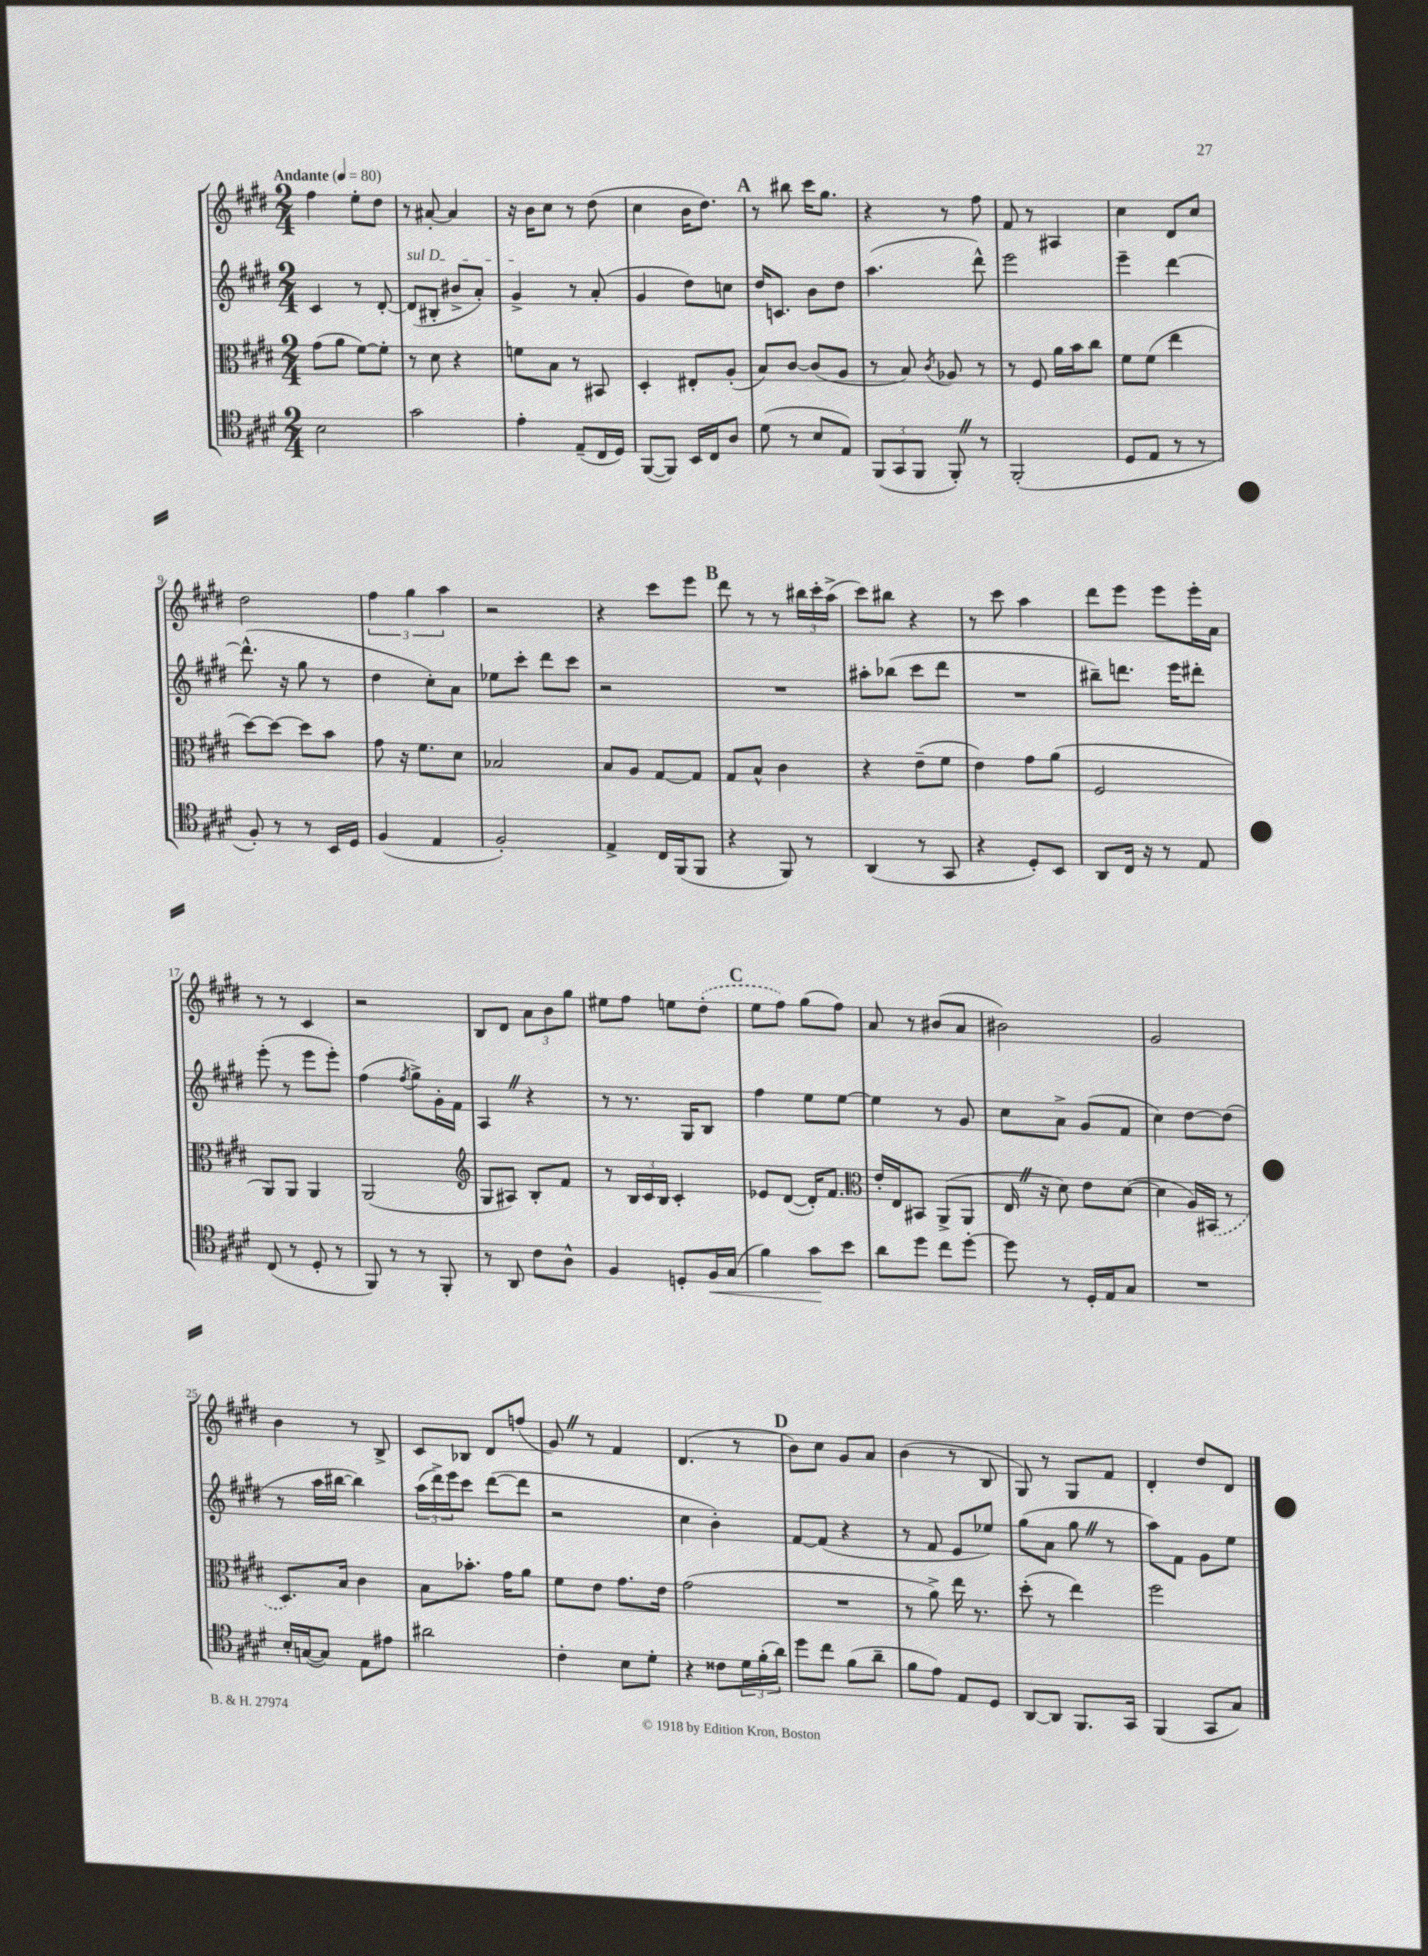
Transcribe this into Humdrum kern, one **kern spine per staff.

**kern	**kern	**kern	**kern
*staff4	*staff3	*staff2	*staff1
*clefC4	*clefC3	*clefG2	*clefG2
*k[f#c#g#d#]	*k[f#c#g#d#]	*k[f#c#g#d#]	*k[f#c#g#d#]
*M2/4	*M2/4	*M2/4	*M2/4
*MM80	*MM80	*MM80	*MM80
2B\	(8g#\L	4c#/	4ff#\
.	8a\J	.	.
.	[8f#\L)	8r	8ee'\L
.	8f#'\]J	[8d#'/	8dd#\J
=	=	=	=
2g#\	8r	(8d#/]L	8r
.	8d#\	8B#'/J	[8a#'/
.	4r	8b#^/L	4a#/]
.	.	8a'/J)	.
=	=	=	=
4e'\	8f\L	4g#^/	16r
.	.	.	16b\LK
.	8B\J	.	8cc#\J
(8E~/L	8r	8r	8r
16C#/L	8BB#/	(8a'/	(8dd#\
16D#/JJ)	.	.	.
=	=	=	=
([8FF#/L	4D#'/	4g#/	4cc#\
8FF#/]J)	.	.	.
16BB/LL	8E#'/L	8dd#\L)	16b\LK
16C#/J	.	.	8.dd#\J)
8A/J	(8A'/J	8cc\J	.
=	=	=	=
(8d#\	8B/L)	16dd#/LK	8r
.	.	8.c/J	.
8r	[8c#/J	.	8bb#\
8B/L	(8c#/]L	8b\L	16ccc#\LK
.	.	.	8.gg#\J
8E/J)	8A/J	8dd#\J	.
=	=	=	=
(12FF#/L	8r	(4.aa\	4r
12GG#/	.	.	.
.	8B/)	.	.
12FF#/J	.	.	.
.	8qc#/	.	.
8FF#'/)	8A-/	.	8r
8r	8r	8ddd#^^\)	8ff#\
=	=	=	=
(2FF#'/	8r	2eee\	8f#/
.	8F#/	.	8r
.	16a\LL	.	4A#/
.	16b\J	.	.
.	8cc#\J	.	.
=	=	=	=
8D#/L	8f#\L	4eee~\	4cc#\
8E/J	(8f#\J	.	.
8r	4ee\	[4ddd#\	8d#/L
8r	.	.	8cc#/J
=	=	=	=
8F#'/)	[8dd#\L)	(8.ddd#^^\]	2dd#\
8r	8dd#\_J	.	.
.	.	16r	.
8r	8dd#\]L	8gg#\	.
16BB/LL	8b\J	8r	.
16D#/JJ	.	.	.
=	=	=	=
(4F#/	8g#\	4dd#\	6ff#\
.	16r	.	.
.	.	.	6gg#\
.	8.f#\L	.	.
4E/	.	8cc#'\L)	.
.	.	.	6aa\
.	8d#\J	8a\J	.
=	=	=	=
2F#'/)	2B-/	8ee-\L	2r
.	.	8ccc#'\J	.
.	.	8ddd#\L	.
.	.	8ccc#\J	.
=	=	=	=
4E^/	8B/L	2r	4r
.	8A/J	.	.
16C#/LL	[8G#/L	.	8ccc#\L
(16FF#/J	.	.	.
8FF#/J	8G#/]J	.	8eee\J
=	=	=	=
4r	8G#/L	2r	8ddd#\
.	8B^^/J	.	8r
8FF#/)	4c#\	.	8r
8r	.	.	24bb#\LL
.	.	.	24ccc#'\
.	.	.	(24aa^\JJ
=	=	=	=
(4AA/	4r	8aa#'\L	8ccc#\L)
.	.	(8bb-\J	8bb#\J
8r	(8e~\L	8ccc#\L	4r
8GG#/	8f#\J	8ddd#\J	.
=	=	=	=
4r	4e\)	2r	8r
.	.	.	8ccc#\
8D#'/L)	8g#\L	.	4aa\
8BB/J	(8a\J	.	.
=	=	=	=
8AA/L	2F#/	8bb#~\L)	8ddd#\L
16C#/Jk	.	8.ddd\J	8eee\J
16r	.	.	.
8r	.	.	8eee\L
.	.	16eee\LK	.
8E/	.	8ddd#'\J	16eee'\L
.	.	.	16a\JJ
=	=	=	=
(8C#/	8AA/L)	(8eee'\	8r
8r	8AA/J	8r	8r
8D#'/	4AA/	8eee\L	4c#/
8r	.	8eee'\J)	.
=	=	=	=
8FF#/)	(2AA/	(4ff#\	2r
8r	.	.	.
.	.	8qff#/	.
8r	.	8gg#^\L)	.
8FF#'/	.	16g#'\L	.
.	.	16f#\JJ	.
=	=	=	=
*	*clefG2	*	*
8r	8G#/L	4A/	8B/L
8AA/	8A#/J)	.	8d#/J
8c#\L	8B'/L	4r	12a\L
.	.	.	12b\
8A^^\J	8f#/J	.	.
.	.	.	12gg#\J
=	=	=	=
4F#/	8r	8r	8ee#\L
.	24B/LL	8.r	8ff#\J
.	24c#/	.	.
.	24B/JJ	.	.
8D'/L	4c#'/	.	8ee\L
.	.	16G#/LK	.
16F#/L	.	8B/J	(8dd#'\J
(16G#/JJ	.	.	.
=	=	=	=
4f#\)	8e-/L	4ff#\	8ee\L
.	([8d#/J	.	8ff#\J)
8g#\L	16d#'/]LK)	8ee\L	(8gg#\L
.	8.f#/J	.	.
8b\J	.	[8ee\J	8ff#\J)
=	=	=	=
*	*clefC3	*	*
8a\L	16e'/LL	4ee\]	8a/
.	16E/J	.	.
8dd#\J	8BB#/J	.	8r
8cc#\L	(8AA^/L	8r	(8b#/L
[8dd#'\J	8AA/J	8g#/	8a/J
=	=	=	=
8dd#\]	16E/	8cc#\L	2b#\)
.	16r	.	.
8r	8d#\)	8a^\J	.
16D#'/LL	8e\L	(8g#/L	.
16E/J	.	.	.
8G#/J	([8d#\J	8f#/J	.
=	=	=	=
2r	4d#\]	4cc#\)	2g#/
.	16A/LL)	[8dd#\L	.
.	(16BB#/JJ	.	.
.	8r	(8dd#\]J	.
=	=	=	=
16B'/LL	8.D#/L)	8r	4b\
([16G/J	.	.	.
8G/]J)	.	16aa\LL	.
.	16B/Jk	[16bb#\JJ	.
8E\L	4c#\	4bb#\])	8r
8e#\J	.	.	8B^/
=	=	=	=
2a#\	8B\L	(24aa\LL	8c#/L
.	.	24ddd#^\)	.
.	.	24eee\J	.
.	8.b-'\J	8ccc#\J	8B-/J
.	.	([8ddd#\L	8d#/L
.	16g#\LK	.	.
.	8a\J	8ddd#\]J	(8ff/J
=	=	=	=
4c#'\	8f#\L	2r	8g#/)
.	8e\J	.	8r
8B\L	8.g#\L	.	4f#/
8d#'\J	.	.	.
.	16e\Jk	.	.
=	=	=	=
4r	(2g#\	4cc#\	(4.d#/
8c##\L	.	4b'\)	.
24d#\L	.	.	8r
(24f#'\	.	.	.
24a\JJ)	.	.	.
=	=	=	=
8dd#\L	2r	[8f#/L	8b\L)
8cc#\J	.	(8f#/]J	8cc#\J
(8f#\L	.	4r	8g#/L
8a~\J	.	.	8a/J
=	=	=	=
8f#\L	8r	8r	(4b\
8e\J)	8a^\)	8f#/	.
8E/L	16ee\	8e/L	8r
.	8.r	.	.
8D#/J	.	8ee-/J)	8B/
=	=	=	=
[8AA/L	(8dd#'\	(8gg#\L	8G#/)
8AA/]J	8r	8a\J	8r
8.FF#/L	4ee\)	8gg#\	8G#/L
.	.	8r	8f#/J
16GG#/Jk	.	.	.
=	=	=	=
(4FF#/	2ff#\	8aa\L)	4d#'/
.	.	8f#\J	.
8GG#/L	.	8g#\L	8dd#/L
8G#/J)	.	8ee\J	8d#/J
==	==	==	==
*-	*-	*-	*-
